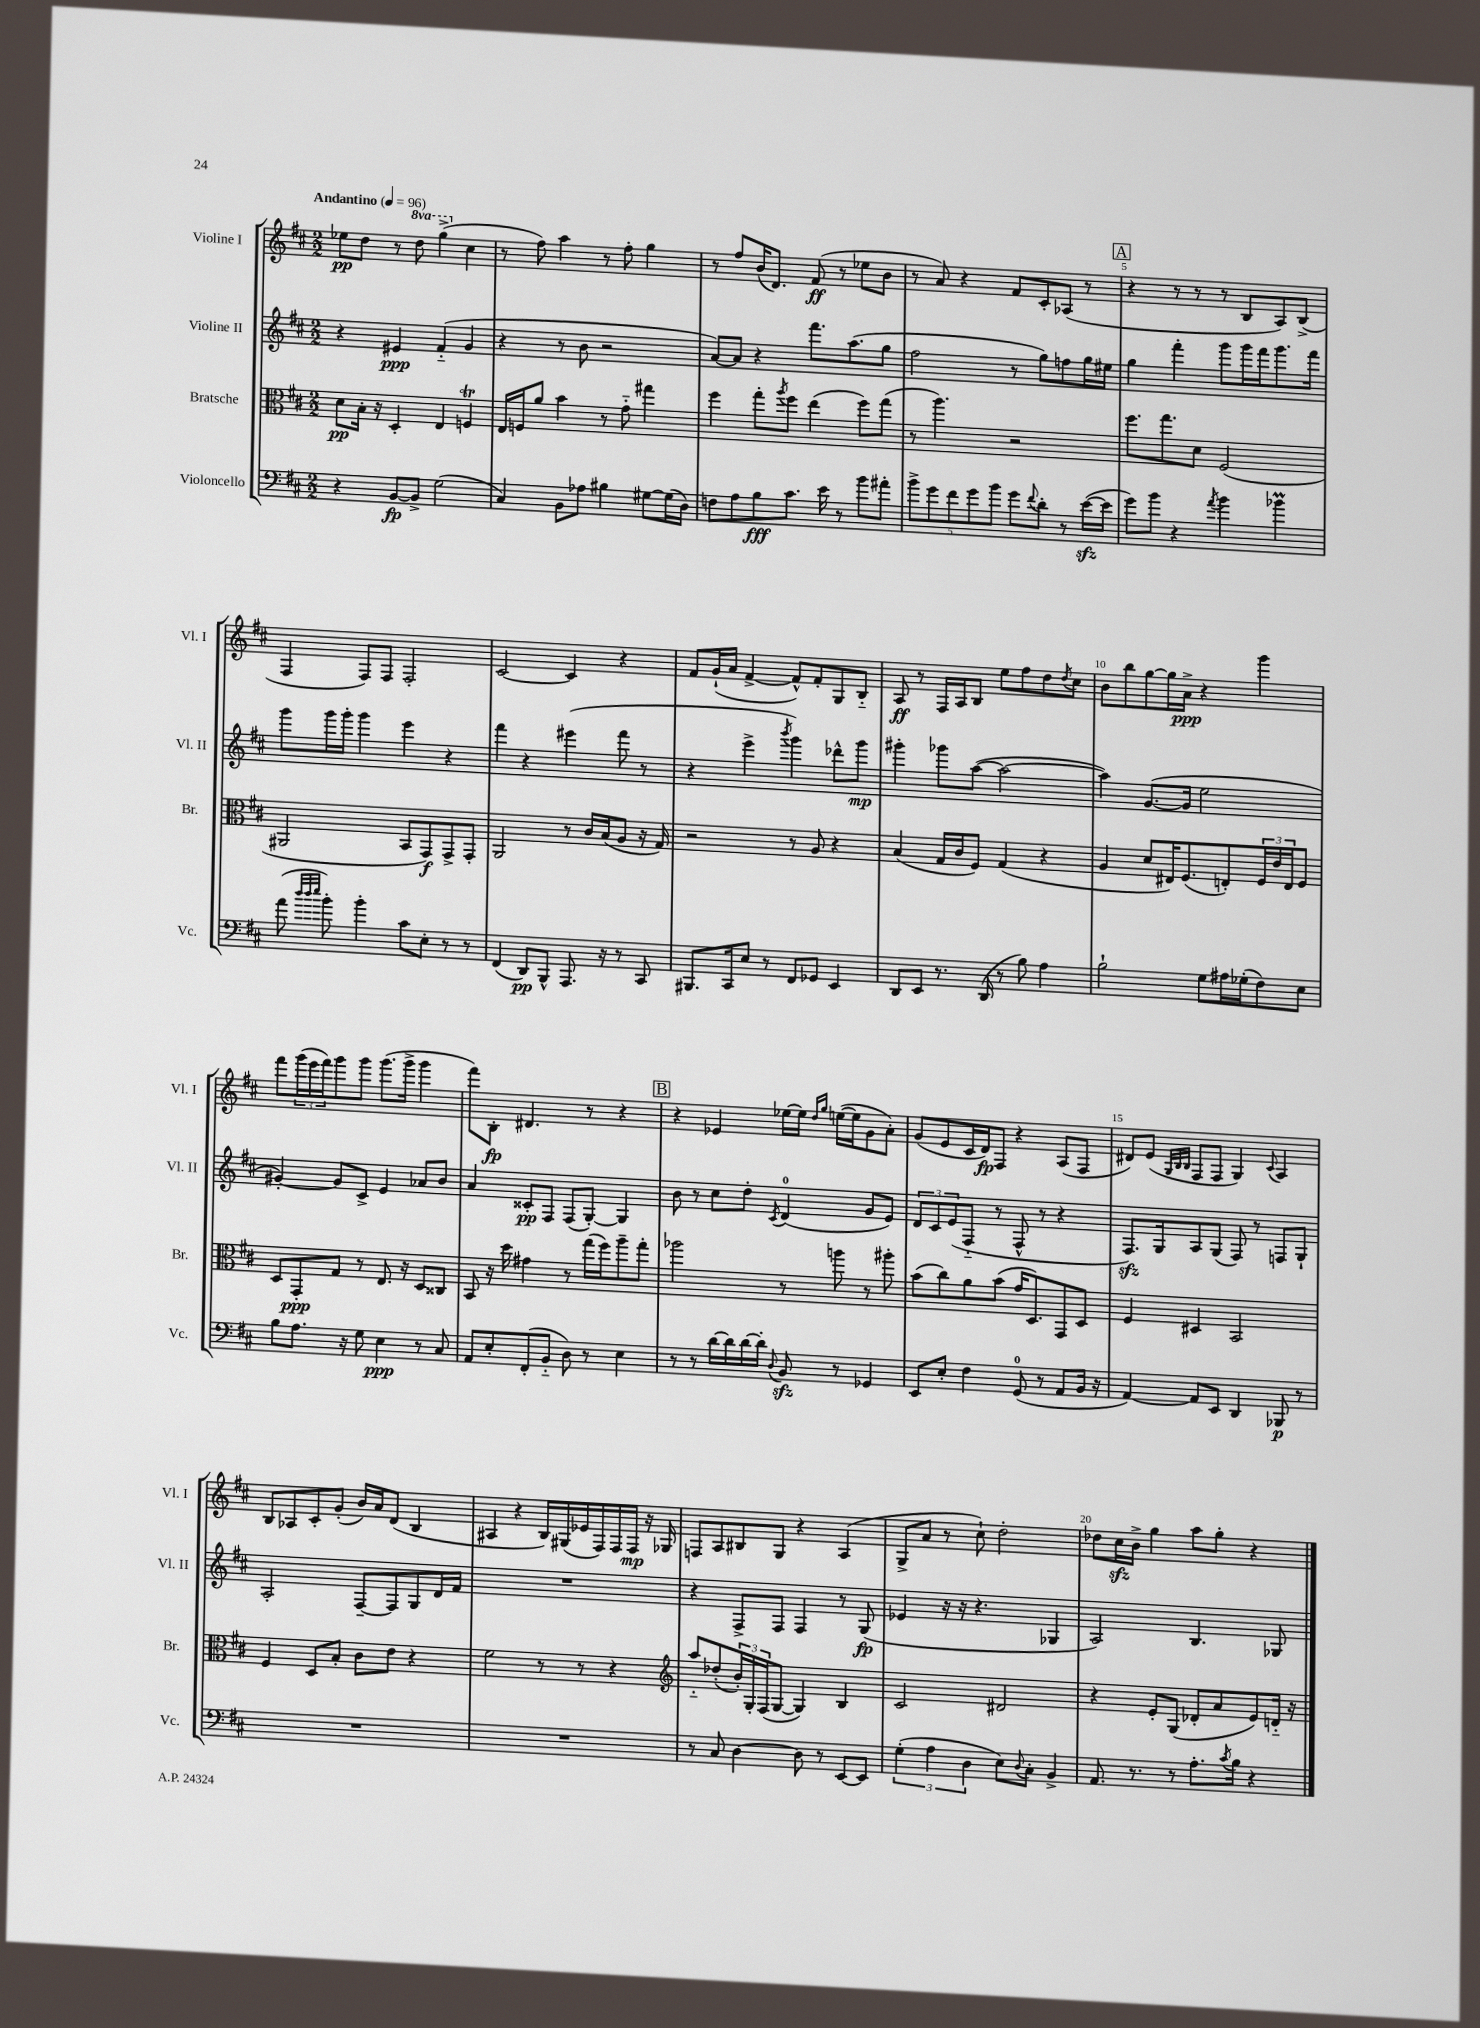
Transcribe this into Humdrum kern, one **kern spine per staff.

**kern	**dynam	**kern	**dynam	**kern	**dynam	**kern	**dynam
*part4	*part4	*part3	*part3	*part2	*part2	*part1	*part1
*staff4	*staff4	*staff3	*staff3	*staff2	*staff2	*staff1	*staff1
*I"Violoncello	*	*I"Bratsche	*	*I"Violine II	*	*I"Violine I	*
*I'Vc.	*	*I'Br.	*	*I'Vl. II	*	*I'Vl. I	*
*clefF4	*	*clefC3	*	*clefG2	*	*clefG2	*
*k[f#c#]	*	*k[f#c#]	*	*k[f#c#]	*	*k[f#c#]	*
*M2/2	*	*M2/2	*	*M2/2	*	*M2/2	*
*MM96	*	*MM96	*	*MM96	*	*MM96	*
=1	=1	=1	=1	=1	=1	=1	=1
!	!	!	!	!	!	!LO:TX:a:B:t=Andantino	!
4r	.	8d\L	pp	4r	.	8ee-X\L	pp
.	.	16B'\Jk	.	.	.	8dd\J	.
.	.	16r	.	.	.	.	.
[8BB/L	fp	4D'/	.	4e#X/	ppp	8r	.
*	*	*	*	*	*	*8va	*
8BB^/J]	.	.	.	.	.	8ddd\	.
(2G\	.	4E/	.	(4f#/	.	(4ggg^\	.
*	*	*	*	*	*	*X8va	*
.	.	4FnT/	.	4g/	.	4cc#\	.
=2	=2	=2	=2	=2	=2	=2	=2
4C#/)	.	16E/LL	.	4r	.	8r	.
.	.	16Fn/J	.	.	.	.	.
.	.	8a/J	.	.	.	8ff#\)	.
8BB\L	.	4b\	.	8r	.	4aa\	.
8A-X\J	.	.	.	8b\	.	.	.
4B#X\	.	8r	.	2r	.	8r	.
.	.	8g\	.	.	.	8ff#'\	.
[8G#X\L	.	4gg#X\	.	.	.	4gg\	.
(16G#\L]	.	.	.	.	.	.	.
16D\JJ)	.	.	.	.	.	.	.
=3	=3	=3	=3	=3	=3	=3	=3
8Fn\L	.	4ff#\	.	[8a/L)	.	8r	.
8A\	.	.	.	8a/J]	.	8ff#/L	.
8B\	fff	8gg'\L	.	4r	.	(16b/K	.
.	.	.	.	.	.	8.d/J)	.
.	.	8qaa/	.	.	.	.	.
8.c#\J	.	8ff#\J	.	.	.	.	.
.	.	(4ee\	.	8.fff#\L	.	(8f#/	ff
16e\	.	.	.	.	.	.	.
8r	.	.	.	.	.	8r	.
.	.	.	.	(8.aa\	.	.	.
8b\L	.	8ff#\L)	.	.	.	8ee-X\L	.
8a#X'\J	.	(8gg\J	.	8gg\J	.	8b\J	.
=4	=4	=4	=4	=4	=4	=4	=4
10b^\L	.	8r	.	2ff#\	.	8r	.
10g\	.	.	.	.	.	.	.
.	.	4.aa\)	.	.	.	8a/)	.
10f#\	.	.	.	.	.	.	.
.	.	.	.	.	.	4r	.
10g\	.	.	.	.	.	.	.
10b\J	.	.	.	.	.	.	.
8g\L	.	2r	.	8r	.	8f#/L	.
8qqf#/	.	.	.	.	.	.	.
8d'\J	.	.	.	8gg\L)	.	8c#'/	.
8r	.	.	.	8ffn\	.	(8A-X/J	.
([16ezz\LL	.	.	.	16gg\L	.	8r	.
16e\JJ]	.	.	.	16ee#X\JJ	.	.	.
!!LO:REH:place=s1:t=A
=5	=5	=5	=5	=5	=5	=5	=5
8g\L)	.	8.ff#\L	.	4gg\	.	4r	.
8b\J	.	.	.	.	.	.	.
.	.	8.gg\	.	.	.	.	.
4r	.	.	.	4fff#'\	.	8r	.
.	.	8d\J	.	.	.	8r	.
8qa/	.	.	.	.	.	.	.
4b\	.	(2F#/	.	8ggg\L	.	8r	.
.	.	.	.	16ggg\L	.	8B/L	.
.	.	.	.	16fff#\J	.	.	.
4b-XM\	.	.	.	8.ggg\	.	8A/)	.
.	.	.	.	.	.	(8B^/J	.
.	.	.	.	16fff#\Jk	.	.	.
!!LO:LB:g=z
=6	=6	=6	=6	=6	=6	=6	=6
(8a\	.	2AA#X/	.	8ggg\L	.	4F#/	.
32qqdd/LLL	.	.	.	.	.	.	.
32qqdd/	.	.	.	.	.	.	.
32qqee/JJJ	.	.	.	.	.	.	.
8b'\)	.	.	.	16ggg\L	.	.	.
.	.	.	.	16ggg'\JJ	.	.	.
4b'\	.	.	.	4ggg\	.	8F#/L)	.
.	.	.	.	.	.	8F#/J	.
8c#\L	.	8BB/L	.	4eee\	.	2F#'/	.
8E'\J	.	8GG/)	f	.	.	.	.
8r	.	8GG^/	.	4r	.	.	.
8r	.	8GG'/J	.	.	.	.	.
=7	=7	=7	=7	=7	=7	=7	=7
(4FF#/	.	2AA/	.	4fff#\	.	[2c#/	.
8DD/L)	pp	.	.	4r	.	.	.
8BBB^^/J	.	.	.	.	.	.	.
8.AAA/	.	8r	.	(4eee#X\	.	4c#/]	.
.	.	16c#/LL	.	.	.	.	.
16r	.	(16B/J	.	.	.	.	.
8r	.	8A/J	.	8fff#\	.	4r	.
8CC#/	.	16r	.	8r	.	.	.
.	.	16G/)	.	.	.	.	.
=8	=8	=8	=8	=8	=8	=8	=8
8.BBB#X/L	.	2r	.	4r	.	8f#/L	.
.	.	.	.	.	.	(16g`/L	.
16CC#/k	.	.	.	.	.	16a/JJ	.
8E/J	.	.	.	4eee^\	.	[4f#^/	.
8r	.	.	.	.	.	.	.
.	.	.	.	8qbbb/	.	.	.
8FF#/L	.	8r	.	4ggg\)	.	8f#^^/L])	.
8GG-X/J	.	8A/	.	.	.	8f#'/	.
4EE/	.	4r	.	8ddd-X^^\L	.	8G/	.
.	.	.	.	8ggg\J	mp	8B/J	.
=9	=9	=9	=9	=9	=9	=9	=9
8DD/L	.	(4B/	.	4ggg#X'\	.	8A/	ff
8EE/J	.	.	.	.	.	8r	.
8.r	.	16G/LL	.	8ggg-X\L	.	16F#/LL	.
.	.	16c#/J	.	.	.	16A/J	.
.	.	8F#/J)	.	([8aa\J	.	8B/J	.
(16DD/	.	.	.	.	.	.	.
8r	.	(4G/	.	2aa\_	.	8ee\L	.
8B\)	.	.	.	.	.	8ff#\	.
4A\	.	4r	.	.	.	8dd\	.
.	.	.	.	.	.	8qdd/	.
.	.	.	.	.	.	8cc#\J	.
=10	=10	=10	=10	=10	=10	=10	=10
2B`\	.	4A/	.	4aa\])	.	8b\L	.
.	.	.	.	.	.	8bb\	.
.	.	8d/L	.	([8.g/L	.	[8gg\	.
.	.	16E#X/K)	.	.	.	16gg\L]	.
.	.	(8.F#/	.	16g/Jk]	.	16a^\JJ	ppp
8G\L	.	.	.	2ee\	.	4r	.
16A#X\L	.	8En'/)	.	.	.	.	.
(16G-X'\J	.	.	.	.	.	.	.
8F#\)	.	24F#/L	.	.	.	4ggg\	.
.	.	24e/	.	.	.	.	.
.	.	24E/J	.	.	.	.	.
8E\J	.	8F#/J	.	.	.	.	.
!!LO:LB:g=z
=11	=11	=11	=11	=11	=11	=11	=11
8B\L	.	8D/L	.	[4g#X'/)	.	8fff#\L	.
8.A\J	.	8GG'/	ppp	.	.	(24ggg\L	.
.	.	.	.	.	.	24eee\	.
.	.	.	.	.	.	24fff#\J)	.
.	.	8G/J	.	8g#/L]	.	8ggg\	.
16r	.	.	.	.	.	.	.
8G\	.	8r	.	8c#^/J	.	8ggg\J	.
4E\	ppp	8.E/	.	4e/	.	(8.ggg\L	.
.	.	16r	.	.	.	16ggg^\Jk	.
8r	.	8D/L	.	8a-X/L	.	4ggg\	.
8C#/	.	8C##X/J	.	8b/J	.	.	.
=12	=12	=12	=12	=12	=12	=12	=12
8AA/L	.	8BB/	.	4a/	.	8fff#\L)	.
8E'/	.	16r	.	.	.	8B'\J	fp
.	.	16dd\	.	.	.	.	.
(8FF#'/	.	4g#X\	.	8c##X'/L	pp	4.d#X/	.
8BB/J	.	.	.	8F#/J	.	.	.
8D\)	.	8r	.	(8F#/L	.	.	.
8r	.	(16gg\LL	.	[8G'/J)	.	8r	.
.	.	16ff#\J)	.	.	.	.	.
4E\	.	8aa~\	.	4G/]	.	4r	.
.	.	8gg'\J	.	.	.	.	.
!!LO:REH:place=s1:t=B
=13	=13	=13	=13	=13	=13	=13	=13
8r	.	2aa-X\	.	8b\	.	4r	.
8r	.	.	.	8r	.	.	.
[16d\LL	.	.	.	8cc#\L	.	4e-X/	.
16d\]	.	.	.	.	.	.	.
[16d\	.	.	.	8dd'\J	.	.	.
16d'\JJ]	.	.	.	.	.	.	.
8qqD/	.	.	.	8qc#/	.	.	.
8BBzz/	.	8r	.	(4d/	.	[16ee-X\LL	.
.	.	.	.	.	.	16ee-\JJ]	.
.	.	.	.	.	.	16qqdd/LL	.
.	.	.	.	.	.	16qqgg/JJ	.
8r	.	8aan\	.	.	.	([16een\LL	.
.	.	.	.	.	.	16ee\J]	.
4GG-X/	.	8r	.	8g/L	.	8g\	.
.	.	8aa#X'\	.	8e/J)	.	8a'\J)	.
=14	=14	=14	=14	=14	=14	=14	=14
8EE/L	.	(8b\L	.	12d/L	.	(8g/L	.
.	.	.	.	12c#/	.	.	.
8E'/J	.	8cc#\)	.	.	.	8e/	.
.	.	.	.	(12e/	.	.	.
4F#\	.	8a\	.	8F#/J	.	16c#/L	.
.	.	.	.	.	.	16d/J)	fp
.	.	(8b\J	.	8r	.	8F#/J	.
(8GG/	.	16g/KL	.	8F#^^/	.	4r	.
.	.	8.D/)	.	.	.	.	.
8r	.	.	.	8r	.	.	.
8AA/L	.	8GG/	.	4r	.	(8A/L	.
16BB/Jk	.	8D/J	.	.	.	8F#/J	.
16r	.	.	.	.	.	.	.
=15	=15	=15	=15	=15	=15	=15	=15
[4AA/)	.	4F#/	.	8.F#zz/L)	.	8d#X/L)	.
.	.	.	.	.	.	(8e/J	.
.	.	.	.	16G/k	.	.	.
.	.	.	.	.	.	32qqG/LLL	.
.	.	.	.	.	.	32qqB/	.
.	.	.	.	.	.	32qqB/JJJ	.
8AA/L]	.	4D#X/	.	8A/	.	8F#/L	.
8EE/J	.	.	.	(8G/J	.	8F#/J	.
4DD/	.	2BB/	.	8F#/)	.	4G/)	.
.	.	.	.	8r	.	.	.
.	.	.	.	.	.	8qqc#/	.
8BBB-X/	p	.	.	8Fn/L	.	4A/	.
8r	.	.	.	8G`/J	.	.	.
!!LO:LB:g=z
=16	=16	=16	=16	=16	=16	=16	=16
1r	.	4F#/	.	2A'/	.	8B/L	.
.	.	.	.	.	.	8A-X/	.
.	.	8D/L	.	.	.	8c#'/	.
.	.	8B'/J	.	.	.	(8g'/J	.
.	.	8c#\L	.	[8F#~/L	.	16b/LL)	.
.	.	.	.	.	.	16a/J	.
.	.	8e\J	.	8F#/]	.	(8d/J	.
.	.	4r	.	8G/	.	4B/	.
.	.	.	.	16d/L	.	.	.
.	.	.	.	16f#/JJ	.	.	.
=17	=17	=17	=17	=17	=17	=17	=17
1r	.	2f#\	.	1r	.	4A#X/	.
.	.	.	.	.	.	4r	.
.	.	8r	.	.	.	16B/LL)	.
.	.	.	.	.	.	(16G#X/	.
.	.	8r	.	.	.	16e-X/	.
.	.	.	.	.	.	16F#/)	.
.	.	4r	.	.	.	16F#/	.
.	.	.	.	.	.	16F#/JJ	mp
.	.	.	.	.	.	16r	.
.	.	.	.	.	.	16G-X/	.
=18	=18	=18	=18	=18	=18	=18	=18
*	*	*clefG2	*	*	*	*	*
8r	.	8aa/L	.	4r	.	8Fn/L	.
8C#/	.	(8dd-X'/	.	.	.	8A/	.
[4D\	.	24b'/L)	.	8F#^/L	.	8B#X/	.
.	.	24G'/	.	.	.	.	.
.	.	(24F#/J	.	.	.	.	.
.	.	[8G/J	.	8F#/J	.	8G/J	.
8D\]	.	4G/])	.	4F#/	.	4r	.
8r	.	.	.	.	.	.	.
[8EE/L	.	4B/	.	8r	.	(4A/	.
8EE/J]	.	.	.	(8G/	fp	.	.
=19	=19	=19	=19	=19	=19	=19	=19
(6G'\	.	2c#/	.	4e-X/	.	8G^/L	.
.	.	.	.	.	.	8a/J	.
6A\	.	.	.	.	.	.	.
.	.	.	.	16r	.	8r	.
.	.	.	.	16r	.	.	.
6D\	.	.	.	.	.	.	.
.	.	.	.	4.r	.	8cc#`\)	.
8E\L)	.	2d#X/	.	.	.	2dd'\	.
8qqD/	.	.	.	.	.	.	.
8C#'\J	.	.	.	.	.	.	.
4BB^/	.	.	.	4G-X/	.	.	.
=20	=20	=20	=20	=20	=20	=20	=20
8.AA/	.	4r	.	2A/)	.	8dd-X\L	.
.	.	.	.	.	.	16cc#zz\L	.
8.r	.	.	.	.	.	16b^\JJ	.
.	.	8e'/L	.	.	.	4gg\	.
8r	.	(8G/J	.	.	.	.	.
8.A'\L	.	8d-X'/L	.	4.B/	.	8aa\L	.
.	.	8a/	.	.	.	8gg'\J	.
8qc#/	.	.	.	.	.	.	.
16B\Jk	.	.	.	.	.	.	.
4r	.	8e/)	.	.	.	4r	.
.	.	16dn/Jk	.	8G-X/	.	.	.
.	.	16r	.	.	.	.	.
==	==	==	==	==	==	==	==
*-	*-	*-	*-	*-	*-	*-	*-
